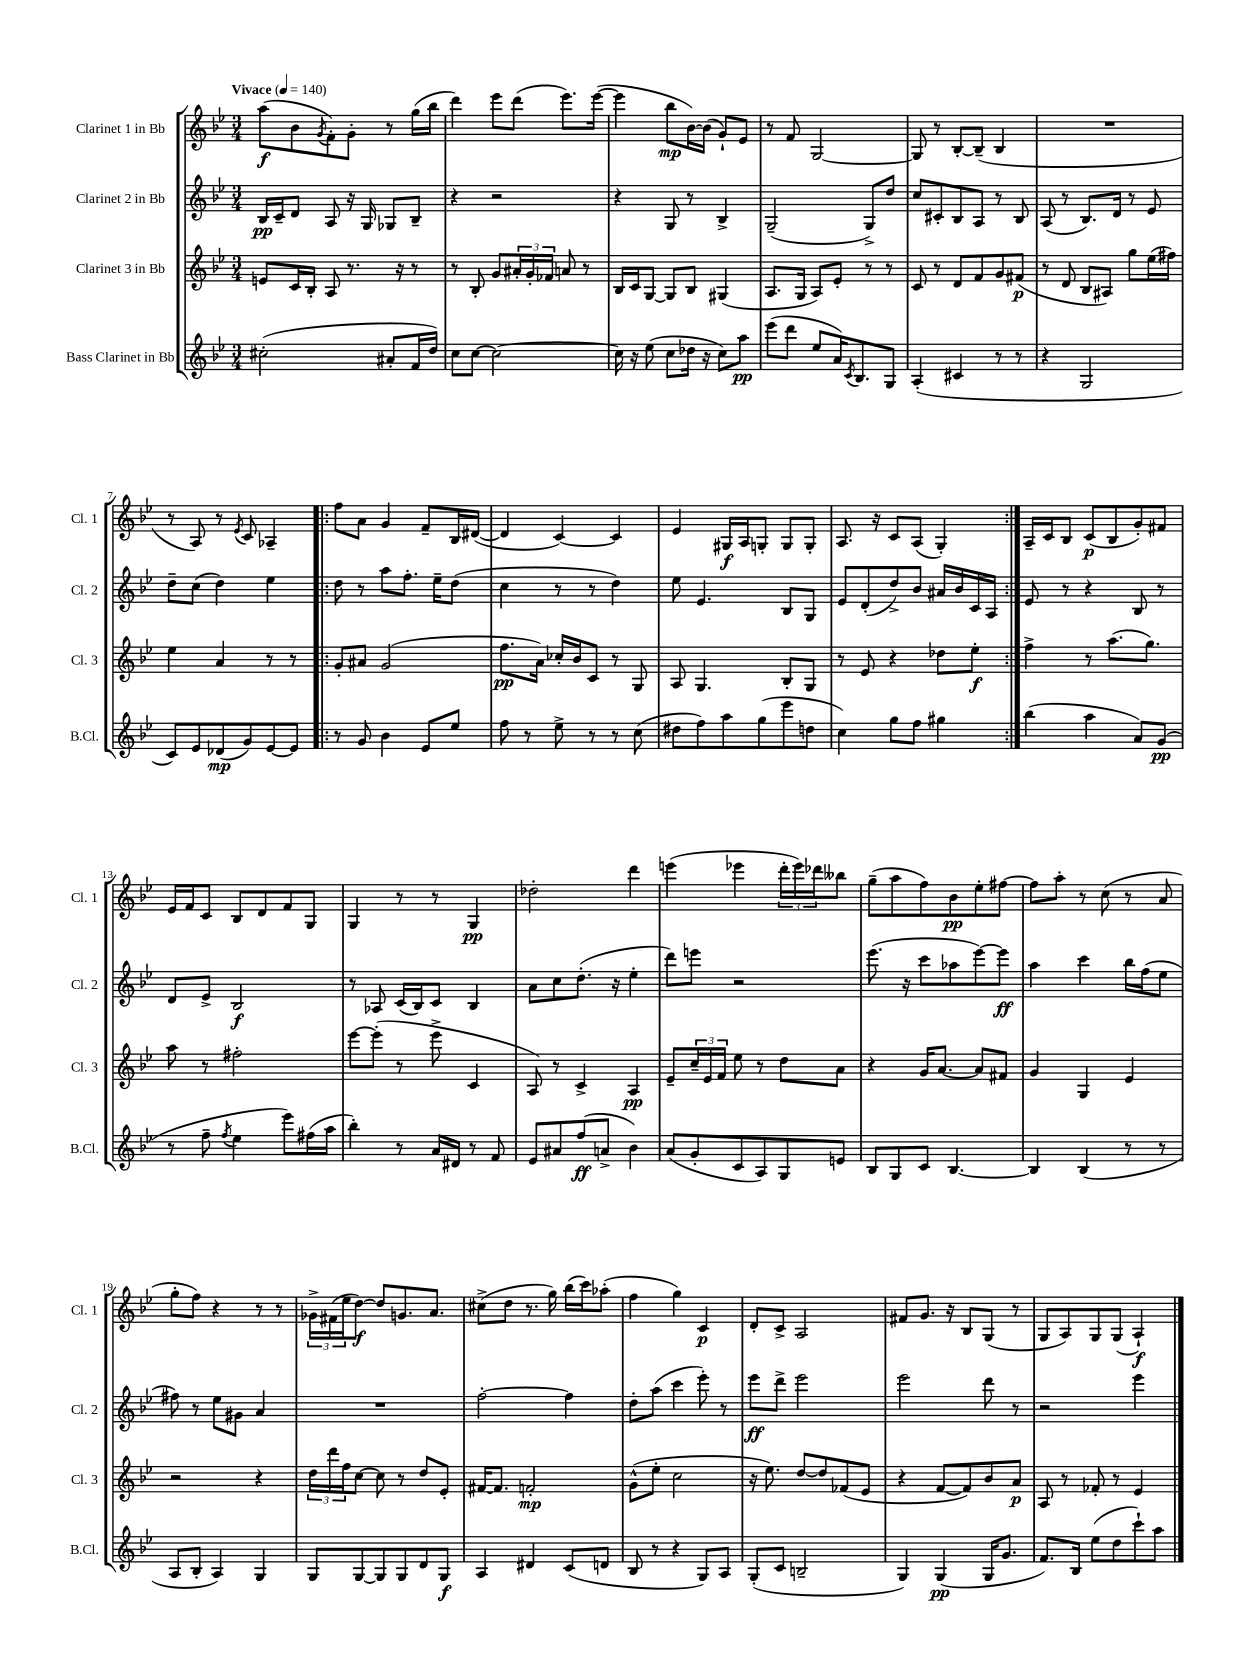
<<
\new StaffGroup <<
\new Staff = "s0" \with { instrumentName = "Clarinet 1 in Bb" shortInstrumentName = "Cl. 1" } {
    \clef treble \key bes \major \numericTimeSignature \time 3/4 \tempo "Vivace" 4 = 140
    a''8\f( bes'8 \acciaccatura { g'8 } f'8-.) g'8-. r8 g''16( bes''16 |
    d'''4) ees'''8 d'''8( ees'''8.) ees'''16~( |
    ees'''4 bes''8\mp bes'16~) bes'16( g'8-!) ees'8 |
    r8 f'8 g2~ |
    g8 r8 bes8~-. bes8--( bes4 |
    R2. |
    r8 a8) r8 \acciaccatura { ees'8 } c'8 aes4-- |
    \repeat volta 2 { f''8 a'8 g'4 f'8-- bes16 dis'16~( |
    dis'4 c'4~) c'4 |
    ees'4 gis16\f a16 g8-. g8 g8-. |
    a8. r16 c'8 a8( g4-.) | }
    a16-- c'16 bes8 c'8\p( bes8 g'8-.) fis'8 |
    ees'16 f'16 c'8 bes8 d'8 f'8 g8 |
    g4 r8 r8 g4\pp |
    des''2-. d'''4 |
    e'''4( ees'''4 \tuplet 3/2 { d'''16-. ees'''16) des'''16 } beses''8 |
    g''8--( a''8 f''8) bes'8\pp ees''8-. fis''8~ |
    fis''8 a''8-. r8 c''8( r8 a'8 |
    g''8-. f''8) r4 r8 r8 |
    \tuplet 3/2 { ges'16-> fis'16( ees''16 } d''8~\f) d''8 g'8. a'8. |
    cis''8->( d''8 r8. g''16) bes''16( c'''16) aes''8-.( |
    f''4 g''4) c'4\p |
    d'8-. c'8-> a2 |
    fis'8 g'8. r16 bes8 g8( r8 |
    g8 a8) g8 g8( a4-!\f) \bar "|." |
}
\new Staff = "s1" \with { instrumentName = "Clarinet 2 in Bb" shortInstrumentName = "Cl. 2" } {
    \clef treble \key bes \major \numericTimeSignature \time 3/4
    bes16\pp c'16-- d'8 a8 r16 g16 ges8 bes8-- |
    r4 r2 |
    r4 g8 r8 bes4-> |
    g2--( g8->) d''8 |
    c''8 cis'8-. bes8 a8 r8 bes8 |
    a8( r8 bes8.) d'16 r8 ees'8 |
    d''8-- c''8( d''4) ees''4 |
    \repeat volta 2 { d''8 r8 a''8 f''8.-. ees''16-- d''8( |
    c''4 r8 r8 d''4) |
    ees''8 ees'4. bes8 g8 |
    ees'8 d'8-.( d''8->) bes'8 ais'16 bes'16 c'16 a16 | }
    ees'8 r8 r4 bes8 r8 |
    d'8 ees'8-> bes2\f |
    r8 aes8 c'16( bes16) c'8 bes4 |
    a'8 c''8 d''8.-.( r16 ees''4-. |
    d'''8) e'''8 r2 |
    ees'''8.( r16 c'''8 aes''8 ees'''8~) ees'''8\ff |
    a''4 c'''4 bes''16 f''16( ees''8 |
    fis''8) r8 ees''8 gis'8 a'4 |
    R2. |
    f''2~-. f''4 |
    d''8-. a''8( c'''4 ees'''8-.) r8 |
    ees'''8\ff d'''8-> ees'''2 |
    ees'''2 d'''8 r8 |
    r2 ees'''4 \bar "|." |
}
\new Staff = "s2" \with { instrumentName = "Clarinet 3 in Bb" shortInstrumentName = "Cl. 3" } {
    \clef treble \key bes \major \numericTimeSignature \time 3/4
    e'8 c'16 bes16-. a8 r8. r16 r8 |
    r8 bes8-. g'8 \tuplet 3/2 { ais'16-. g'16-. fes'16 } a'8 r8 |
    bes16 c'16 g8~ g8 bes8 gis4( |
    a8. g16 a8) ees'8-. r8 r8 |
    c'8 r8 d'8 f'8 g'8 fis'8\p( |
    r8 d'8 bes8 ais8) g''8 ees''16( fis''16) |
    ees''4 a'4 r8 r8 |
    \repeat volta 2 { g'8-. ais'8 g'2( |
    f''8.\pp a'16) ces''16-. bes'16 c'8 r8 g8 |
    a8 g4. bes8-. g8 |
    r8 ees'8 r4 des''8 ees''8-.\f | }
    f''4-> r8 a''8.( g''8.) |
    a''8 r8 fis''2-. |
    ees'''8~ ees'''8-.( r8 ees'''8-> c'4 |
    a8) r8 c'4-> a4\pp |
    ees'8-- \tuplet 3/2 { c''16-- ees'16 f'16 } ees''8 r8 d''8 a'8 |
    r4 g'16 a'8.~ a'8 fis'8 |
    g'4 g4 ees'4 |
    r2 r4 |
    \tuplet 3/2 { d''16 d'''16 f''16 } c''8~ c''8 r8 d''8 ees'8-. |
    fis'16~ fis'8. f'2-.\mp |
    g'8-^( ees''8-. c''2 |
    r16 ees''8.) d''8~ d''8 fes'8( ees'8 |
    r4 f'8~ f'8) bes'8 a'8\p |
    a8 r8 fes'8-. r8 ees'4 \bar "|." |
}
\new Staff = "s3" \with { instrumentName = "Bass Clarinet in Bb" shortInstrumentName = "B.Cl." } {
    \clef treble \key bes \major \numericTimeSignature \time 3/4
    cis''2-.( ais'8-. f'16 d''16) |
    c''8 c''8~ c''2~ |
    c''16 r16 ees''8( c''8 des''16 r16 c''8) a''8\pp |
    ees'''8( d'''8 ees''8 a'16) \acciaccatura { c'8 } bes8. g8 |
    a4-.( cis'4 r8 r8 |
    r4 g2 |
    c'8) ees'8 des'8\mp( g'8) ees'8~ ees'8 |
    \repeat volta 2 { r8 g'8 bes'4 ees'8 ees''8 |
    f''8 r8 ees''8-> r8 r8 c''8( |
    dis''8 f''8) a''8 g''8( ees'''8 d''8 |
    c''4) g''8 f''8 gis''4 | }
    bes''4( a''4 a'8) g'8\pp( |
    r8 f''8-- \acciaccatura { f''8 } ees''4 ees'''8) fis''16( a''16 |
    bes''4-.) r8 a'16 dis'16 r8 f'8 |
    ees'8 ais'8 f''8\ff( a'8-> bes'4) |
    a'8( g'8-. c'8 a8) g8 e'8 |
    bes8 g8 c'8 bes4.~ |
    bes4 bes4( r8 r8 |
    a8 bes8-. a4) g4 |
    g8 g8~ g8 g8 d'8 g8\f |
    a4 dis'4 c'8( d'8 |
    bes8 r8 r4 g8) a8 |
    g8-.( c'8 b2-- |
    g4) g4\pp( g16 g'8. |
    f'8.) bes16 ees''8( d''8 c'''8-!) a''8 \bar "|." |
}
>>
>>
